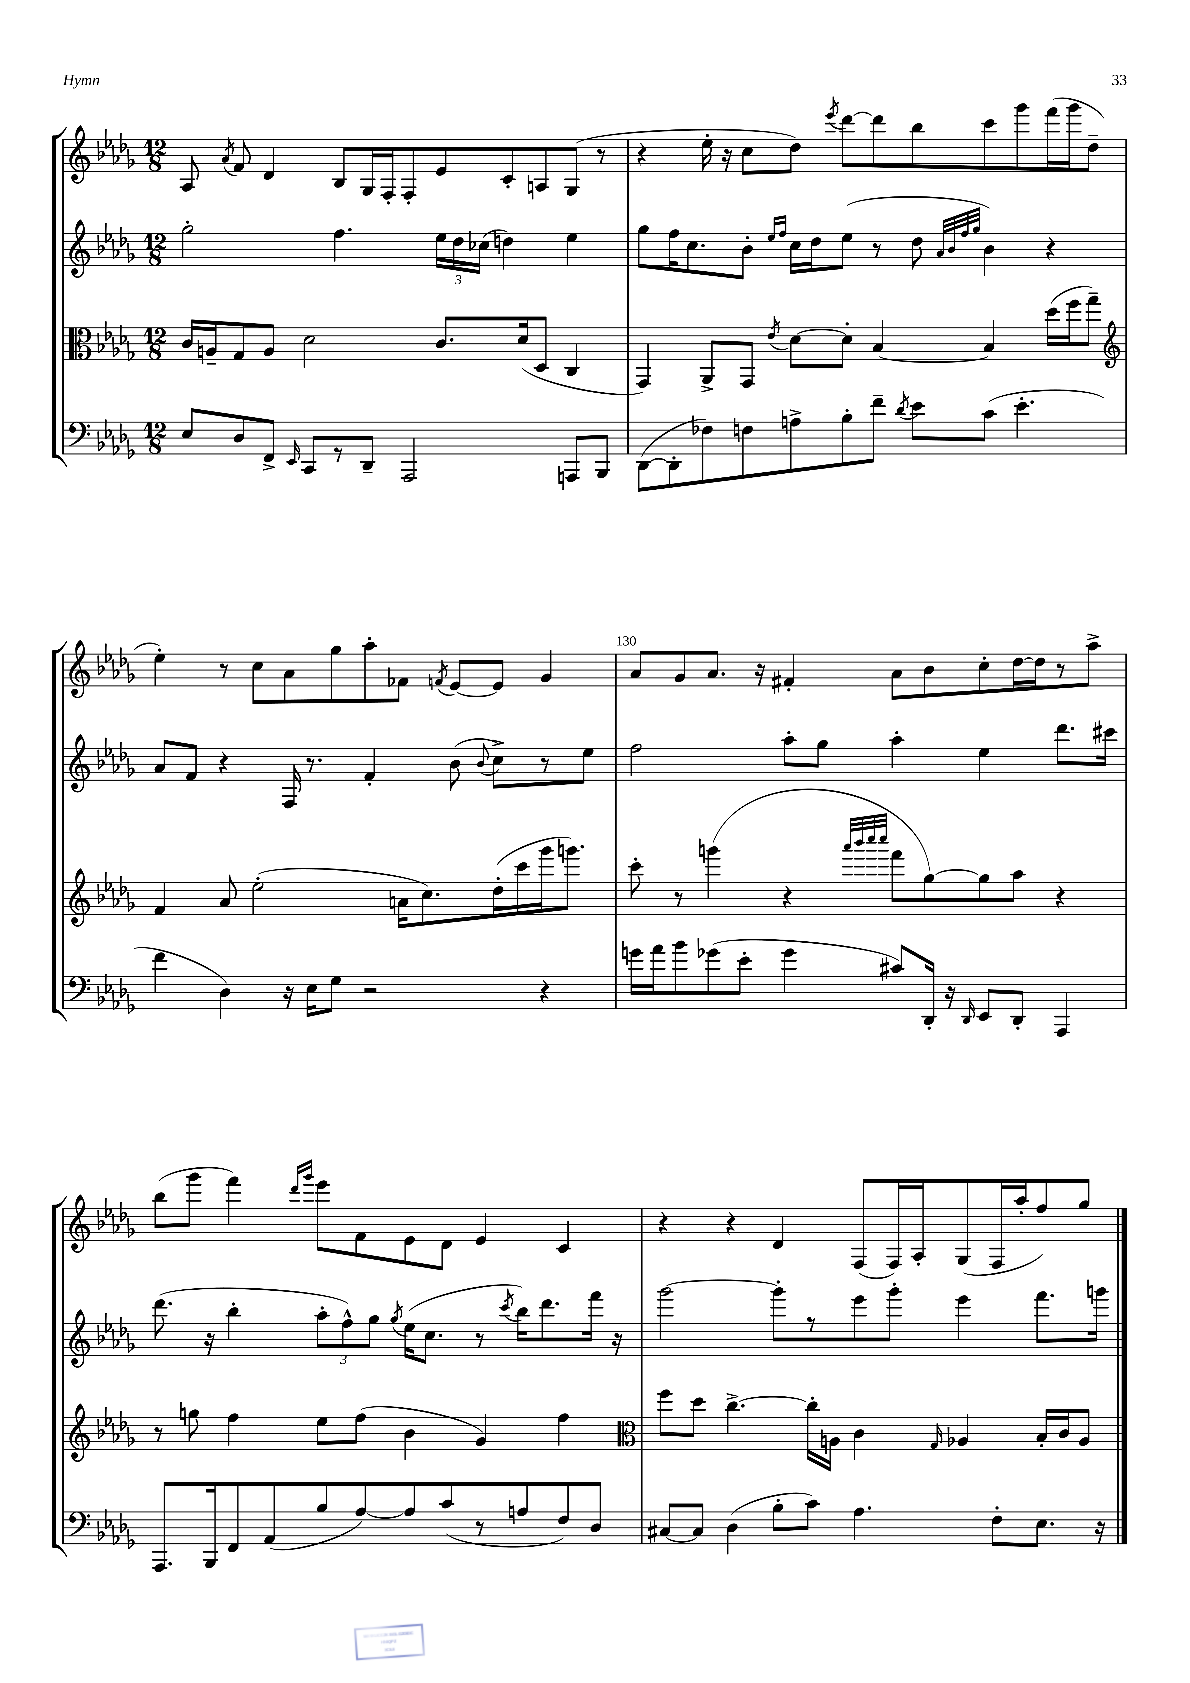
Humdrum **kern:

**kern	**kern	**kern	**kern
*part4	*part3	*part2	*part1
*staff4	*staff3	*staff2	*staff1
*clefF4	*clefC3	*clefG2	*clefG2
*k[b-e-a-d-g-]	*k[b-e-a-d-g-]	*k[b-e-a-d-g-]	*k[b-e-a-d-g-]
*M12/8	*M12/8	*M12/8	*M12/8
=127	=127	=127	=127
8E-/L	16c/LL	2gg-'\	8A-/
.	16An~/J	.	.
.	.	.	8qa-/
8D-/	8G-/	.	8f/
8FF^/J	8A/J	.	4d-/
16qqEE-/	.	.	.
8CC/L	2d-\	.	.
8r	.	4.ff\	8B-/L
8DD-~/J	.	.	16G-/L
.	.	.	16F'/J
2AAA-/	.	.	8F'/
.	8.c/L	24ee-\LL	8e-/
.	.	24dd-\	.
.	.	(24cc-X\JJ	.
.	.	4ddn\)	8c'/
.	(16d-/k	.	.
.	8D-/J	.	8An/
8AAAn/L	4C/	4ee-\	(8G-/J
8BBB-/J	.	.	8r
=128	=128	=128	=128
([8DD-\L	4GG-/)	8gg-\L	4r
8DD-'\]	.	16ff\K	.
.	.	8.cc\	.
8F-X\)	8AA-^/L	.	16ee-'\
.	.	.	16r
8Fn\	8GG-/J	8b-'\J	8cc\L
.	.	16qqee-/LL	.
.	8qe-/	16qqff/JJ	.
8An^\	[8d-\L	16cc\LL	8dd-\J)
.	.	16dd-\J	.
.	.	.	8qeee-/
8B-'\	8d-'\J]	(8ee-\J	[8ddd-\L
8f~\J	[4B-/	8r	8ddd-\]
8qd-/	.	.	.
8e-\L	.	8dd-\	8bb-\
.	.	32qqa-/LLL	.
.	.	32qqb-/	.
.	.	32qqff/	.
.	.	32qqgg-/JJJ	.
(8c\J	4B-/]	4b-\)	8ccc\
4.e-'\	.	.	8ggg-\
.	(16dd-\LL	4r	(16fff\L
.	16ff\J	.	16ggg-\J
.	8gg-~\J)	.	8dd-~\J
!!LO:LB:g=z
=129	=129	=129	=129
*	*clefG2	*	*
4f\	4f/	8a-/L	4ee-'\)
.	.	8f/J	.
4D-\)	8a-/	4r	8r
.	(2ee-'\	.	8cc\L
16r	.	16F/	8a-\
16E-\KL	.	8.r	.
8G-\J	.	.	8gg-\
2r	.	4f'/	8aa-'\
.	16an\KL	.	8f-X\J
.	8.cc\)	.	.
.	.	.	8qfn/
.	.	(8b-\	[8e-/L
.	.	8qqb-/	.
.	(16dd-'\L	8cc^\L)	8e-/J]
.	16ccc\	.	.
4r	16ggg-\J	8r	4g-/
.	8.gggn\J)	.	.
.	.	8ee-\J	.
=130	=130	=130	=130
16gn\LL	8ccc'\	2ff\	8a-/L
16a-\J	.	.	.
8b-\	8r	.	8g-/
(8g-X\	(4gggn\	.	8.a-/J
8e-'\J	.	.	.
.	.	.	16r
4g-\	4r	8aa-'\L	4f#X'/
.	.	8gg-\J	.
.	32qqaaa-/LLL	.	.
.	32qqbbb-/	.	.
.	32qqcccc/	.	.
.	32qqcccc/JJJ	.	.
8c#X/L)	8fff\L	4aa-'\	8a-\L
16DD-'/Jk	[8gg-\)	.	8b-\
16r	.	.	.
16qqDD-/	.	.	.
8EE-/L	8gg-\]	4ee-\	8cc'\
8DD-'/J	8aa-\J	.	[16dd-\L
.	.	.	16dd-\J]
4AAA-/	4r	8.ddd-\L	8r
.	.	.	8aa-^\J
.	.	16ccc#X\Jk	.
!!LO:LB:g=z
=131	=131	=131	=131
8.AAA-/L	8r	(8.ddd-\	(8bb-\L
.	8ggn\	.	8ggg-\J
16BBB-/k	.	16r	.
8FF/	4ff\	4bb-'\	4fff\)
(8AA-/	.	.	.
.	.	.	16qqddd-/LL
.	.	.	16qqggg-/JJ
8B-/	8ee-\L	12aa-'\L	8eee-\L
.	.	12ff^^\)	.
[8A-/)	(8ff\J	.	8f\
.	.	12gg-\J	.
.	.	8qgg-/	.
8A-/]	4b-\	(16ee-\KL	8e-\
.	.	8.cc\J	.
(8c/	.	.	8d-\J
8r	4g-/)	8r	4e-/
.	.	8qccc/	.
8An/	.	16bb-\KL)	.
.	.	8.ddd-\	.
8F/)	4ff\	.	4c/
8D-/J	.	16fff\Jk	.
.	.	16r	.
=132	=132	=132	=132
*	*clefC3	*	*
[8C#X/L	8ff\L	[2ggg-\	4r
8C#/J]	8dd-\J	.	.
(4D-\	[4.cc^\	.	4r
8B-'\L	.	8ggg-'\L]	4d-/
8c\J)	16cc'\LL]	8r	.
.	16An\JJ	.	.
4.A-\	4c\	8eee-\	(8F/L
.	.	8ggg-'\J	16F/L)
.	.	.	16A-'/J
.	16qqG-/	.	.
.	4A-X/	4eee-\	(8G-/
8F'\L	.	.	16F/L
.	.	.	16aa-'/J
8.E-\J	16B-'/LL	8.fff\L	8ff/)
.	16c/J	.	.
.	8A-/J	.	8gg-/J
16r	.	16gggn\Jk	.
==	==	==	==
*-	*-	*-	*-
